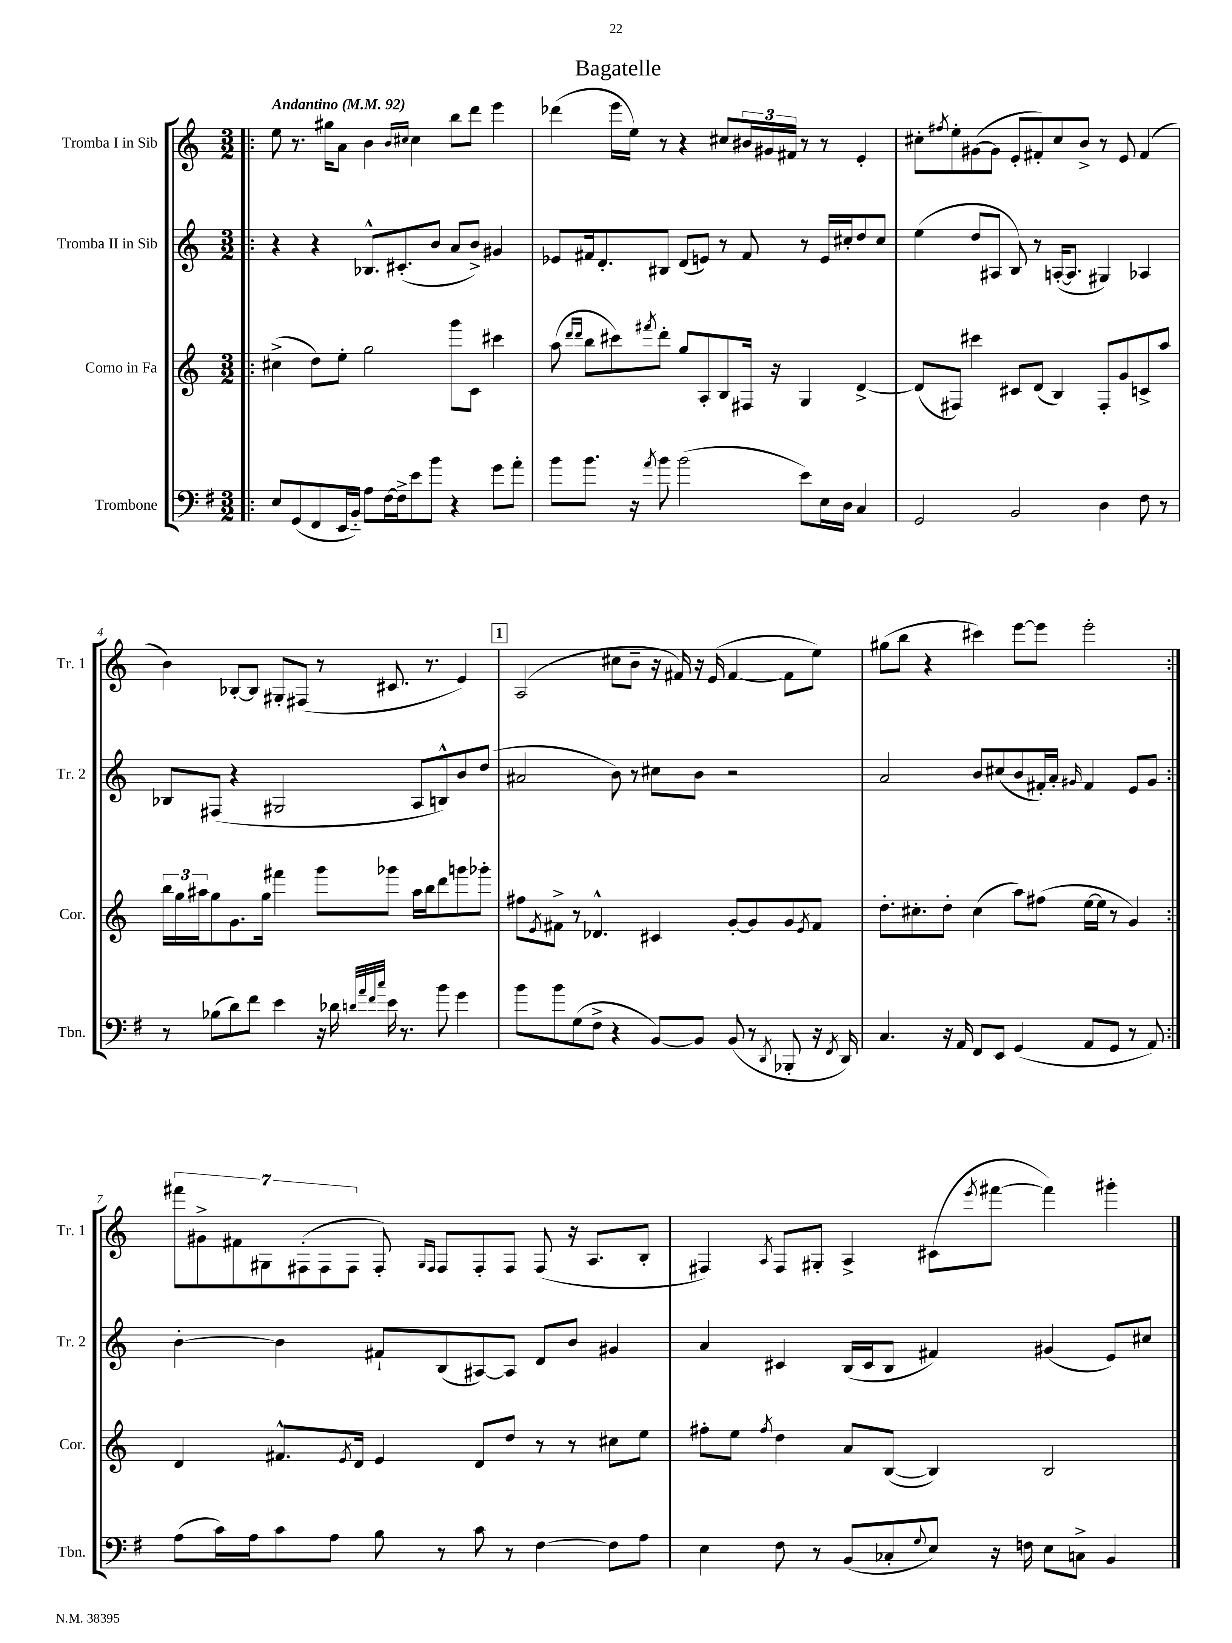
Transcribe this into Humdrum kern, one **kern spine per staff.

**kern	**kern	**kern	**kern
*staff4	*staff3	*staff2	*staff1
*clefF4	*clefG2	*clefG2	*clefG2
*k[f#]	*k[]	*k[]	*k[]
*M3/2	*M3/2	*M3/2	*M3/2
*MM92	*MM92	*MM92	*MM92
=!|:	=!|:	=!|:	=!|:
8E	(4cc#^	4r	8ee
(8GG	.	.	8.r
8FF#	8dd)	4r	.
.	.	.	16gg#
16EE	8ee'	.	8a
16BB'~)	.	.	.
8A	2gg	8.B-^^	4b
[16F#	.	.	.
16F#^]	.	(8.c#'	.
.	.	.	16qqb
.	.	.	16qqcc#
8e	.	.	4cc#
8b	.	8b	.
4r	8ggg	8a	8bb
.	8c	8b^)	8ddd
8g	4ccc#	4g#	4eee
8a'	.	.	.
=	=	=	=
8b	(8aa	8e-	(4ddd-
.	16qqddd	.	.
.	16qqddd	.	.
8.b	8bb	16f#	.
.	.	8.d'	.
.	8ccc#)	.	16eee
16r	.	.	16ee)
8qa	8qfff#	.	.
8b	8ddd'	8B#	8r
(2b	8gg	(8d	4r
.	8A'	8e)	.
.	8B	8r	8cc#
.	16F#	8f#	24b#
.	.	.	24g#
.	16r	.	.
.	.	.	24f#
8e)	4G	8r	8r
16E	.	16e	8r
16D	.	16cc#'	.
4C	[4d^	8dd	4e'
.	.	8cc#	.
=	=	=	=
2GG	(8d]	(4ee	8cc#'
.	.	.	8qff#
.	8F#)	.	8ee'
.	4ccc#	8dd	([8g#
.	.	8A#	8g#]
2BB	8c#	8B)	8e'
.	(8d	8r	8f#')
.	4B)	([16A'	8cc#
.	.	8.A]	.
.	.	.	8b^
4D	8F#'	4G#)	8r
.	8g	.	8e
8F#	8c^	4A-	(4f#
8r	8aa	.	.
=	=	=	=
8r	24bb	8B-	4b)
.	24gg	.	.
.	24aa#	.	.
(8B-	8gg	(8F#	.
8d)	8.g	4r	[8B-'
8f#	.	.	8B-]
.	16gg	.	.
4e	4fff#	2G#	8G#'
.	.	.	(8F#
16r	8ggg	.	8r
16d-	.	.	.
32qqd	.	.	.
32qqa	.	.	.
32qqf#	.	.	.
32qqcc	.	.	.
16e	8ggg-	.	8.c#
8.r	.	.	.
.	16aa#	8A	.
.	16bb	.	8.r
8b	8ddd	8B^^)	.
4g	8ggg	8b	4e)
.	8ggg-'	(8dd	.
=	=	=	=
8b	8ff#	2a#	(2A
.	8qe	.	.
8b	8f#^	.	.
(8G	8r	.	.
8F#^	4.d-^^	.	.
4r	.	8b)	8cc#
.	.	8r	8b~
[8BB)	4c#	8cc#	16r
.	.	.	16f#)
8BB]	.	8b	16r
.	.	.	(16e
(8BB	[8g'	2r	[4f#
8r	8g]	.	.
8qDD	.	.	.
8BBB-'	8g	.	8f#]
.	8qe	.	.
16r	8f#	.	8ee)
8qFF#	.	.	.
16DD)	.	.	.
=	=	=	=
4.C	8.dd'	2a	(8gg#
.	.	.	8bb
.	8.cc#'	.	.
.	.	.	4r
16r	8dd'	.	.
16AA	.	.	.
8FF#	(4cc#	8b	4ccc#)
8EE	.	(8cc#	.
(4GG	8aa)	8b	[8eee
.	(8ff#	16f#')	8eee]
.	.	16a'	.
.	.	16qqg#	.
8AA	[16ee	4f#	2eee'
.	16ee]	.	.
8GG	8r	.	.
8r	4g)	8e	.
8AA)	.	8g#	.
=:|!	=:|!	=:|!	=:|!
(8A	4d	[4b'	14fff#
.	.	.	14g#^
16c)	.	.	.
.	.	.	14f#
16A	.	.	.
.	.	.	14G#
8c	8.f#^^	4b]	.
.	.	.	(14F#'
.	.	.	14F#
8A	.	.	.
.	.	.	14F#
.	8qe	.	.
.	16d	.	.
8B	4e	8f#`	8F#')
.	.	.	16qqG#
.	.	.	16qqF#
8r	.	(8B	8F#
8c	8d	[8A#)	8F#'
8r	8dd	8A#]	8F#
[4F#	8r	8d	(8F#
.	8r	8b	16r
.	.	.	8.A
8F#]	8cc#	4g#	.
8A	8ee	.	8B'
=	=	=	=
4E	8ff#'	4a	4F#)
.	8ee	.	.
.	8qff#	.	8qA
8F#	4dd	4c#	8F#
8r	.	.	8G#'
(8BB	8a	(16B	4A^
.	.	16c#	.
8C-'	([8B	8B	.
8qqG	.	.	.
8E)	4B])	4f#)	(8c#
.	.	.	8qeee
16r	.	.	[8fff#
16F	.	.	.
8E	2B	(4g#	4fff#])
8C^	.	.	.
4BB	.	8e)	4ggg#'
.	.	8cc#	.
==	==	==	==
*-	*-	*-	*-
